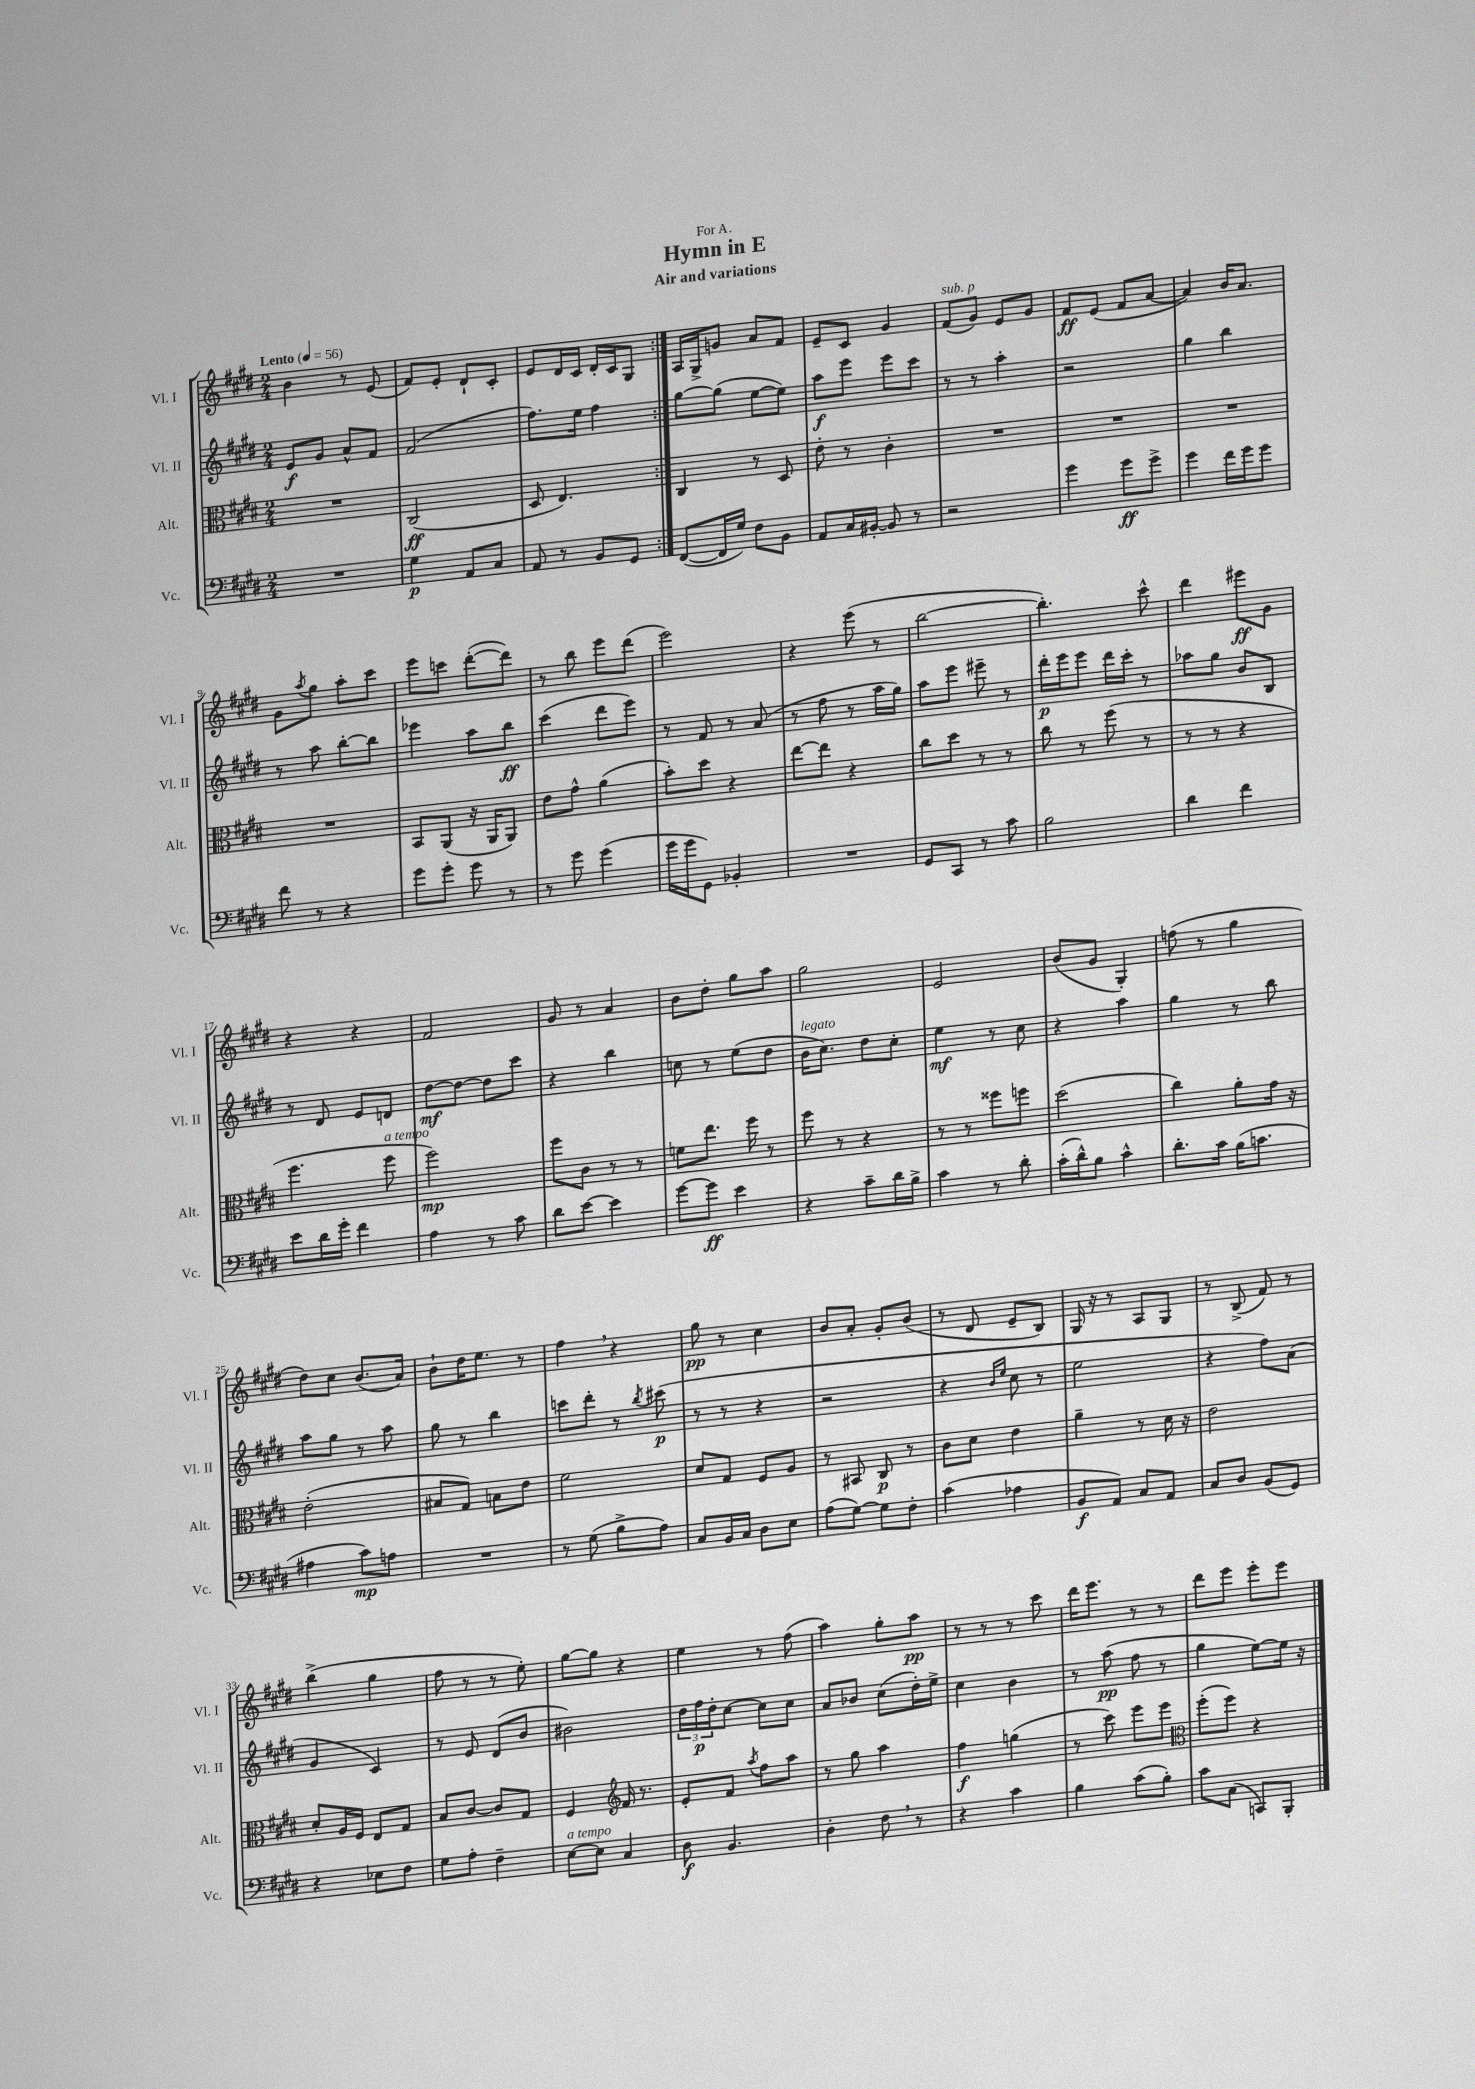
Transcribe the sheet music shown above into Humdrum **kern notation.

**kern	**kern	**kern	**kern
*staff4	*staff3	*staff2	*staff1
*clefF4	*clefC3	*clefG2	*clefG2
*k[f#c#g#d#]	*k[f#c#g#d#]	*k[f#c#g#d#]	*k[f#c#g#d#]
*M2/4	*M2/4	*M2/4	*M2/4
*MM56	*MM56	*MM56	*MM56
2r	2r	8e	4b
.	.	8g#	.
.	.	8a^^	8r
.	.	8f#	(8e
=	=	=	=
4G#	(2C#	(2f#	8f#)
.	.	.	8e'
8AA	.	.	8d#`
8C#	.	.	8c#'
=	=	=	=
8AA	8D#	8.ff#)	8e
8r	4.E)	.	16d#
.	.	16ee	16c#
8BB	.	4ff#	16d#'
.	.	.	16c#
8GG#	.	.	8G#
=:|!	=:|!	=:|!	=:|!
([8FF#	4C#	[8gg#	16A
.	.	.	16G#^
16FF#]	.	(8gg#]	8g
16G#)	.	.	.
8F#	8r	[8ee	8a
8BB	8D#	8ee])	8f#
=	=	=	=
8AA	8e'	8aa	8e~
16C#	8r	8eee	8c#
[16BB#'	.	.	.
8BB#]	4c#'	8eee	4g#
8r	.	8ccc#	.
=	=	=	=
2r	2r	8r	(8f#
.	.	8r	8g#)
.	.	4aa'	8e
.	.	.	8g#
=	=	=	=
4g#	2r	2r	8f#
.	.	.	(8e
8g#	.	.	8f#
8g#^	.	.	[8a
=	=	=	=
4g#	2r	4gg#	4a])
16f#	.	4bb	16b
16g#	.	.	8.a
8g#	.	.	.
=	=	=	=
8f#	2r	8r	8g#
.	.	.	8qaa
8r	.	8aa	8gg#
4r	.	[8bb'	8aa'
.	.	8bb]	8ccc#
=	=	=	=
8g#	8BB	4eee-	8eee
8g#'	(8AA	.	8ccc
8g#	16r	8aa	([8ddd#'
.	16AA	.	.
8r	8AA)	8bb	8ddd#])
=	=	=	=
8r	8e	(4ccc#	8r
8g#	8g#^^	.	8bb
(4g#	(4a	8ddd#	8eee
.	.	8eee)	(8ddd#
=	=	=	=
16g#	8b')	8r	2eee)
16g#	.	.	.
8GG#)	8dd#	8f#	.
4BB-'	4r	8r	.
.	.	(8a	.
=	=	=	=
2r	[8ee	8r	4r
.	8ee]	8ff#	.
.	4r	8r	(8eee
.	.	16aa	8r
.	.	16gg#)	.
=	=	=	=
8GG#	8cc#	8aa	[2bb
8CC#	8dd#	8eee	.
8r	8r	8eee#~	.
8c#	8r	8r	.
=	=	=	=
2B	8cc#	16ddd#'	4.bb'])
.	.	16eee	.
.	8r	8eee	.
.	(8ff#	16ddd#	.
.	.	16ccc#'	.
.	8r	8r	8ccc#^^
=	=	=	=
4d#	8r	8aa-	4ddd#
.	8r	8gg#	.
4f#	4r	8b	8eee#
.	.	8B	8g#
=	=	=	=
8e	4.ff#	8r	4r
16d#	.	8d#	.
16g#'	.	.	.
4f#	.	8e	4r
.	8ff#	8d	.
=	=	=	=
4A	2ff#)	[8dd#	2f#
.	.	8dd#_	.
8r	.	8dd#]	.
8c#	.	8ccc#	.
=	=	=	=
8d#	8ff#	4r	8g#
[8e	8c#	.	8r
4e]	8r	4bb	4a
.	8r	.	.
=	=	=	=
[8g#	8f	8cc	8b
8g#]	8.ee	8r	8dd#'
4e	.	(8ee	8gg#
.	16ff#	.	.
.	8r	8dd#	8aa
=	=	=	=
4r	8ff#	16b	2gg#
.	.	8.cc#)	.
.	8r	.	.
8c#~	4r	8dd#	.
16d#	.	8cc#'	.
16B^	.	.	.
=	=	=	=
4c#	8r	4ee	2e
.	8r	.	.
8r	8ff##	8r	.
8d#'	8ff	8cc#	.
=	=	=	=
(16c#'	(2dd#	4r	(8b
16d#^^)	.	.	.
8B	.	.	8g#
4c#^^	.	4aa	4G#')
=	=	=	=
8.d#'	4cc#)	4gg#	(8ff
.	.	.	8r
16c#	.	.	.
(16B	8a'	8r	4gg#
8.c	.	.	.
.	16g#	8bb	.
.	16r	.	.
=	=	=	=
4A#	(2e'	8aa	8dd#)
.	.	8gg#	8cc#
8c#)	.	8r	(8.b
8A	.	8aa	.
.	.	.	16a)
=	=	=	=
2r	8B#	8gg#	8b`
.	8G#)	8r	16dd#
.	.	.	8.ee
.	8B	4bb	.
.	8e	.	8r
=	=	=	=
8r	2f#	8ccc	4ff#
(8G#	.	8ddd#'	.
8B^	.	8r	4r
.	.	8qbb	.
8A)	.	(8ccc#	.
=	=	=	=
8C#	8d#	8r	8gg#
16BB	8G#	8r	8r
16C#	.	.	.
8D#	8F#	4r	4cc#
8E	8A	.	.
=	=	=	=
(8A	8r	2r	8b
[8G#)	8BB#	.	8a'
8G#]	8C#	.	8g#'
8F#'	8r	.	(8b
=	=	=	=
(4c#	8c#	4r	8r
.	8d#	.	8d#
.	.	16qqb	.
.	.	16qqee	.
4A-	4e	8cc#	8e~
.	.	8r	8B)
=	=	=	=
8BB	4a~	2ee	16G#
.	.	.	16r
8AA)	.	.	8r
8C#	8r	.	8A
8AA	16d#	.	8G#
.	16r	.	.
=	=	=	=
8C#	2e	4r	8r
8D#	.	.	(8B^
(8BB	.	8ff#)	8f#)
8GG#)	.	(8a	8r
=	=	=	=
4r	8d#'	4g#	(4bb^
.	16A	.	.
.	16F#	.	.
8E-	8E	4c#)	4gg#
8F#	8G#	.	.
=	=	=	=
8G#	8B	8r	8ff#
8A'	[8c#	8e	8r
4F#~	8c#]	(8d#	8r
.	8G#	8b	8ee')
=	=	=	=
[8E	4F#	2b#)	[8gg#
8E]	.	.	8gg#]
*	*clefG2	*	*
4C#	16f#	.	4r
.	8.r	.	.
=	=	=	=
8D#	8e'	24dd#	4ee
.	.	24ff#	.
.	.	24dd#'	.
4.BB	8f#	[8cc#	.
.	8qaa	.	.
.	8ff#	8cc#]	8r
.	8aa	8cc#	(8ff#
=	=	=	=
4D#'	8r	8a	4aa)
.	8gg#	8b-	.
8F#	4aa	(8cc#	8gg#'
8r	.	16dd#')	8aa
.	.	16ee^	.
=	=	=	=
4r	4ff#	4cc#	8r
.	.	.	8r
4c#	(4gg	4b	8r
.	.	.	8ccc#
=	=	=	=
4B	8r	8r	16ddd#
.	.	.	8.eee
.	8ccc#)	(8aa	.
(8c#	8eee	8ff#	8r
8B')	8eee	8r	8r
=	=	=	=
*	*clefC3	*	*
8c#	(8ff#'	4gg#	8ddd#
(8C#	8ff#)	.	8eee
8CC)	4r	[8ee)	8eee'
8BBB'	.	16ee]	8eee
.	.	16r	.
==	==	==	==
*-	*-	*-	*-
